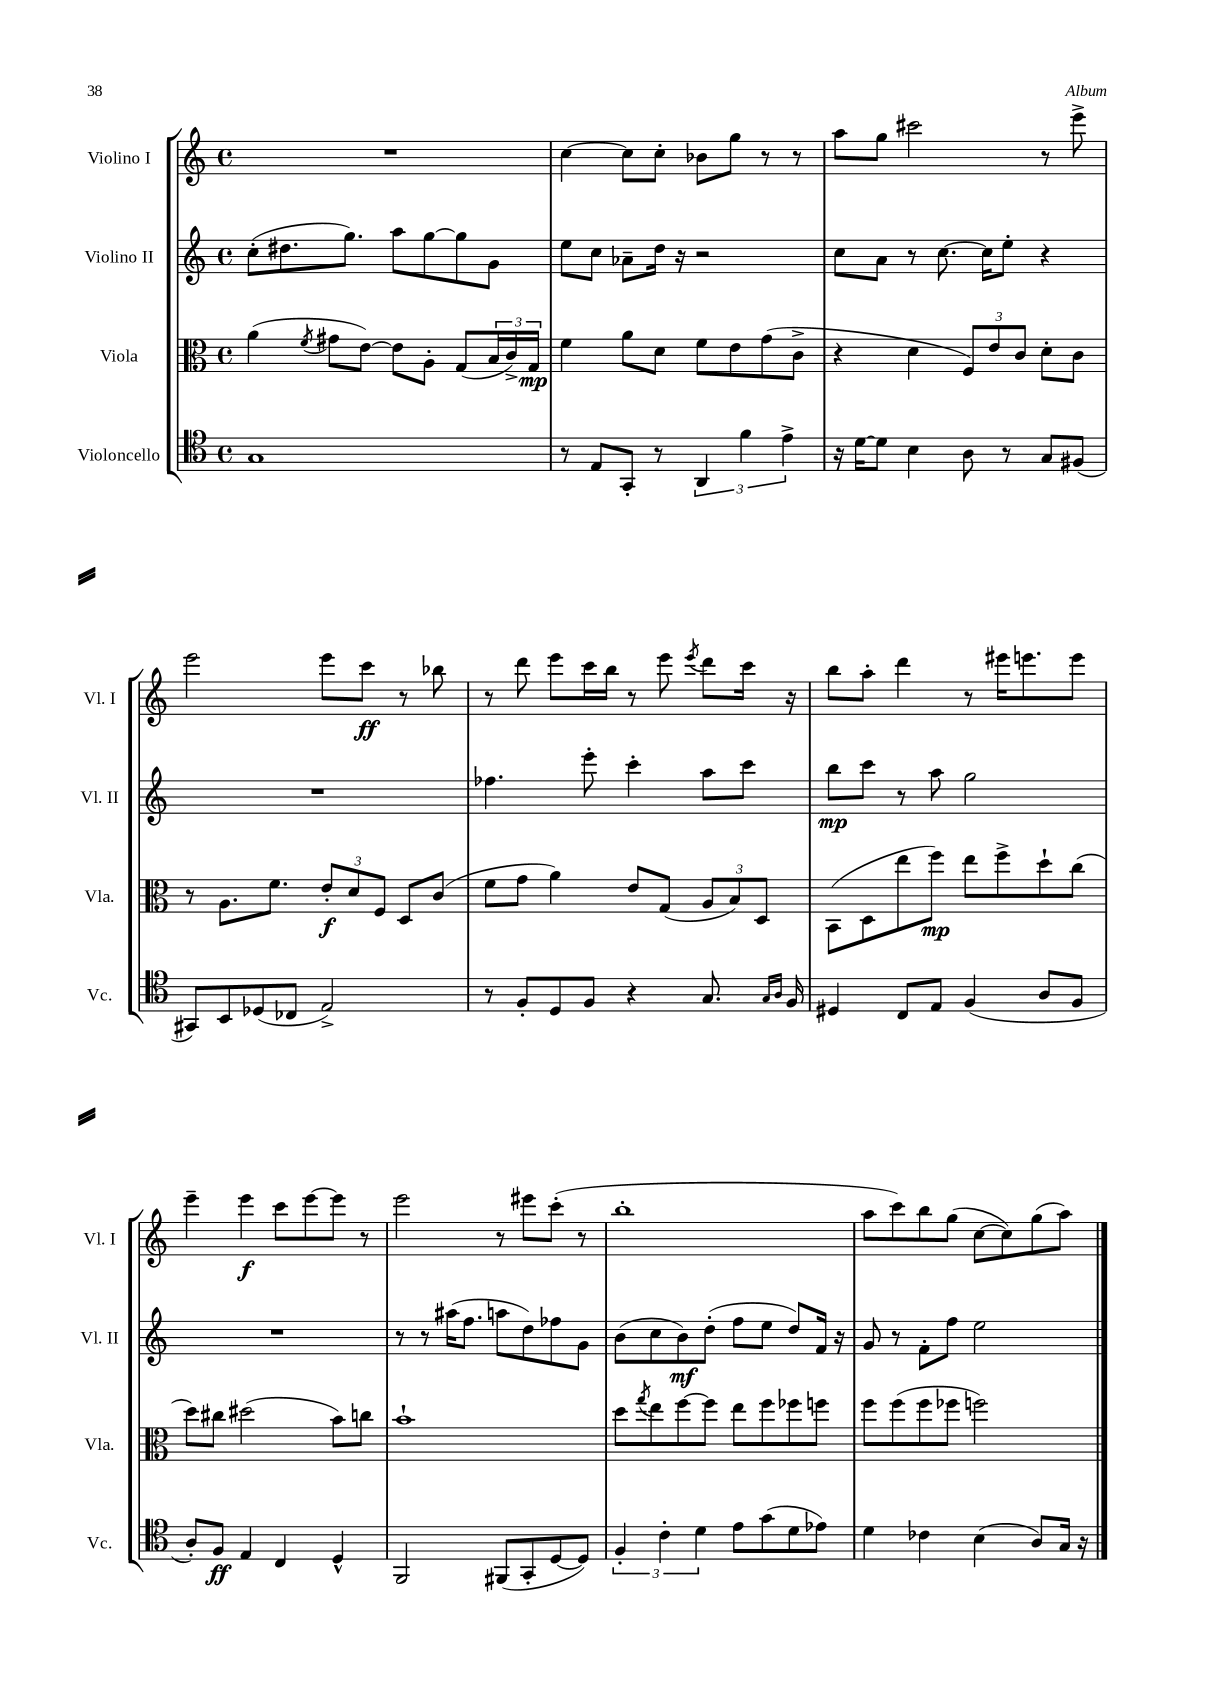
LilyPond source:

<<
\new StaffGroup <<
\new Staff = "s0" \with { instrumentName = "Violino I" shortInstrumentName = "Vl. I" } {
    \clef treble \key c \major \defaultTimeSignature \time 4/4
    R1 |
    c''4~ c''8 c''8-. bes'8 g''8 r8 r8 |
    a''8 g''8 cis'''2 r8 e'''8-> |
    e'''2 e'''8 c'''8\ff r8 bes''8 |
    r8 d'''8 e'''8 c'''16 b''16 r8 e'''8 \acciaccatura { e'''8 } d'''8 c'''16 r16 |
    b''8 a''8-. d'''4 r8 eis'''16 e'''8. e'''8 |
    e'''4-- e'''4\f c'''8 e'''8~ e'''8 r8 |
    e'''2 r8 eis'''8 c'''8-.( r8 |
    b''1-. |
    a''8 c'''8) b''8 g''8( c''8~ c''8) g''8( a''8) \bar "|." |
}
\new Staff = "s1" \with { instrumentName = "Violino II" shortInstrumentName = "Vl. II" } {
    \clef treble \key c \major \defaultTimeSignature \time 4/4
    c''8-.( dis''8. g''8.) a''8 g''8~ g''8 g'8 |
    e''8 c''8 aes'8-- d''16 r16 r2 |
    c''8 a'8 r8 c''8.~ c''16 e''8-. r4 |
    R1 |
    fes''4. e'''8-. c'''4-. a''8 c'''8 |
    b''8\mp c'''8 r8 a''8 g''2 |
    R1 |
    r8 r8 ais''16( f''8. a''8 d''8) fes''8 g'8 |
    b'8( c''8 b'8\mf) d''8-.( f''8 e''8 d''8) f'16 r16 |
    g'8 r8 f'8-. f''8 e''2 \bar "|." |
}
\new Staff = "s2" \with { instrumentName = "Viola" shortInstrumentName = "Vla." } {
    \clef alto \key c \major \defaultTimeSignature \time 4/4
    a'4( \acciaccatura { f'8 } gis'8 e'8~) e'8 a8-. g8( \tuplet 3/2 { b16 c'16->) g16\mp } |
    f'4 a'8 d'8 f'8 e'8 g'8( c'8-> |
    r4 d'4 \tuplet 3/2 { f8) e'8 c'8 } d'8-. c'8 |
    r8 a8. f'8. \tuplet 3/2 { e'8-.\f d'8 f8 } d8 c'8( |
    f'8 g'8 a'4) e'8 g8( \tuplet 3/2 { a8 b8) d8 } |
    b,8( d8 e''8 f''8\mp) e''8 f''8-> d''8-! c''8( |
    d''8) cis''8 dis''2( b'8) c''8 |
    b'1-! |
    d''8 \acciaccatura { g''8 } e''8 f''8~ f''8 e''8 f''8 fes''8 f''8 |
    f''8 f''8( f''8 fes''8 f''2) \bar "|." |
}
\new Staff = "s3" \with { instrumentName = "Violoncello" shortInstrumentName = "Vc." } {
    \clef tenor \key c \major \defaultTimeSignature \time 4/4
    g1 |
    r8 e8 g,8-. r8 \tuplet 3/2 { a,4 f'4 e'4-> } |
    r16 d'16~ d'8 b4 a8 r8 g8 fis8( |
    gis,8) b,8 des8( ces8 e2->) |
    r8 f8-. d8 f8 r4 g8. \grace { g16 a16 } f16 |
    dis4 c8 e8 f4( a8 f8 |
    a8-.) f8\ff e4 c4 d4-^ |
    f,2 fis,8( g,8-. d8~ d8) |
    \tuplet 3/2 { f4-. c'4-. d'4 } e'8 g'8( d'8 ees'8) |
    d'4 ces'4 b4( a8) g16 r16 \bar "|." |
}
>>
>>
\layout { \context { \Score \remove "Bar_number_engraver" } }
